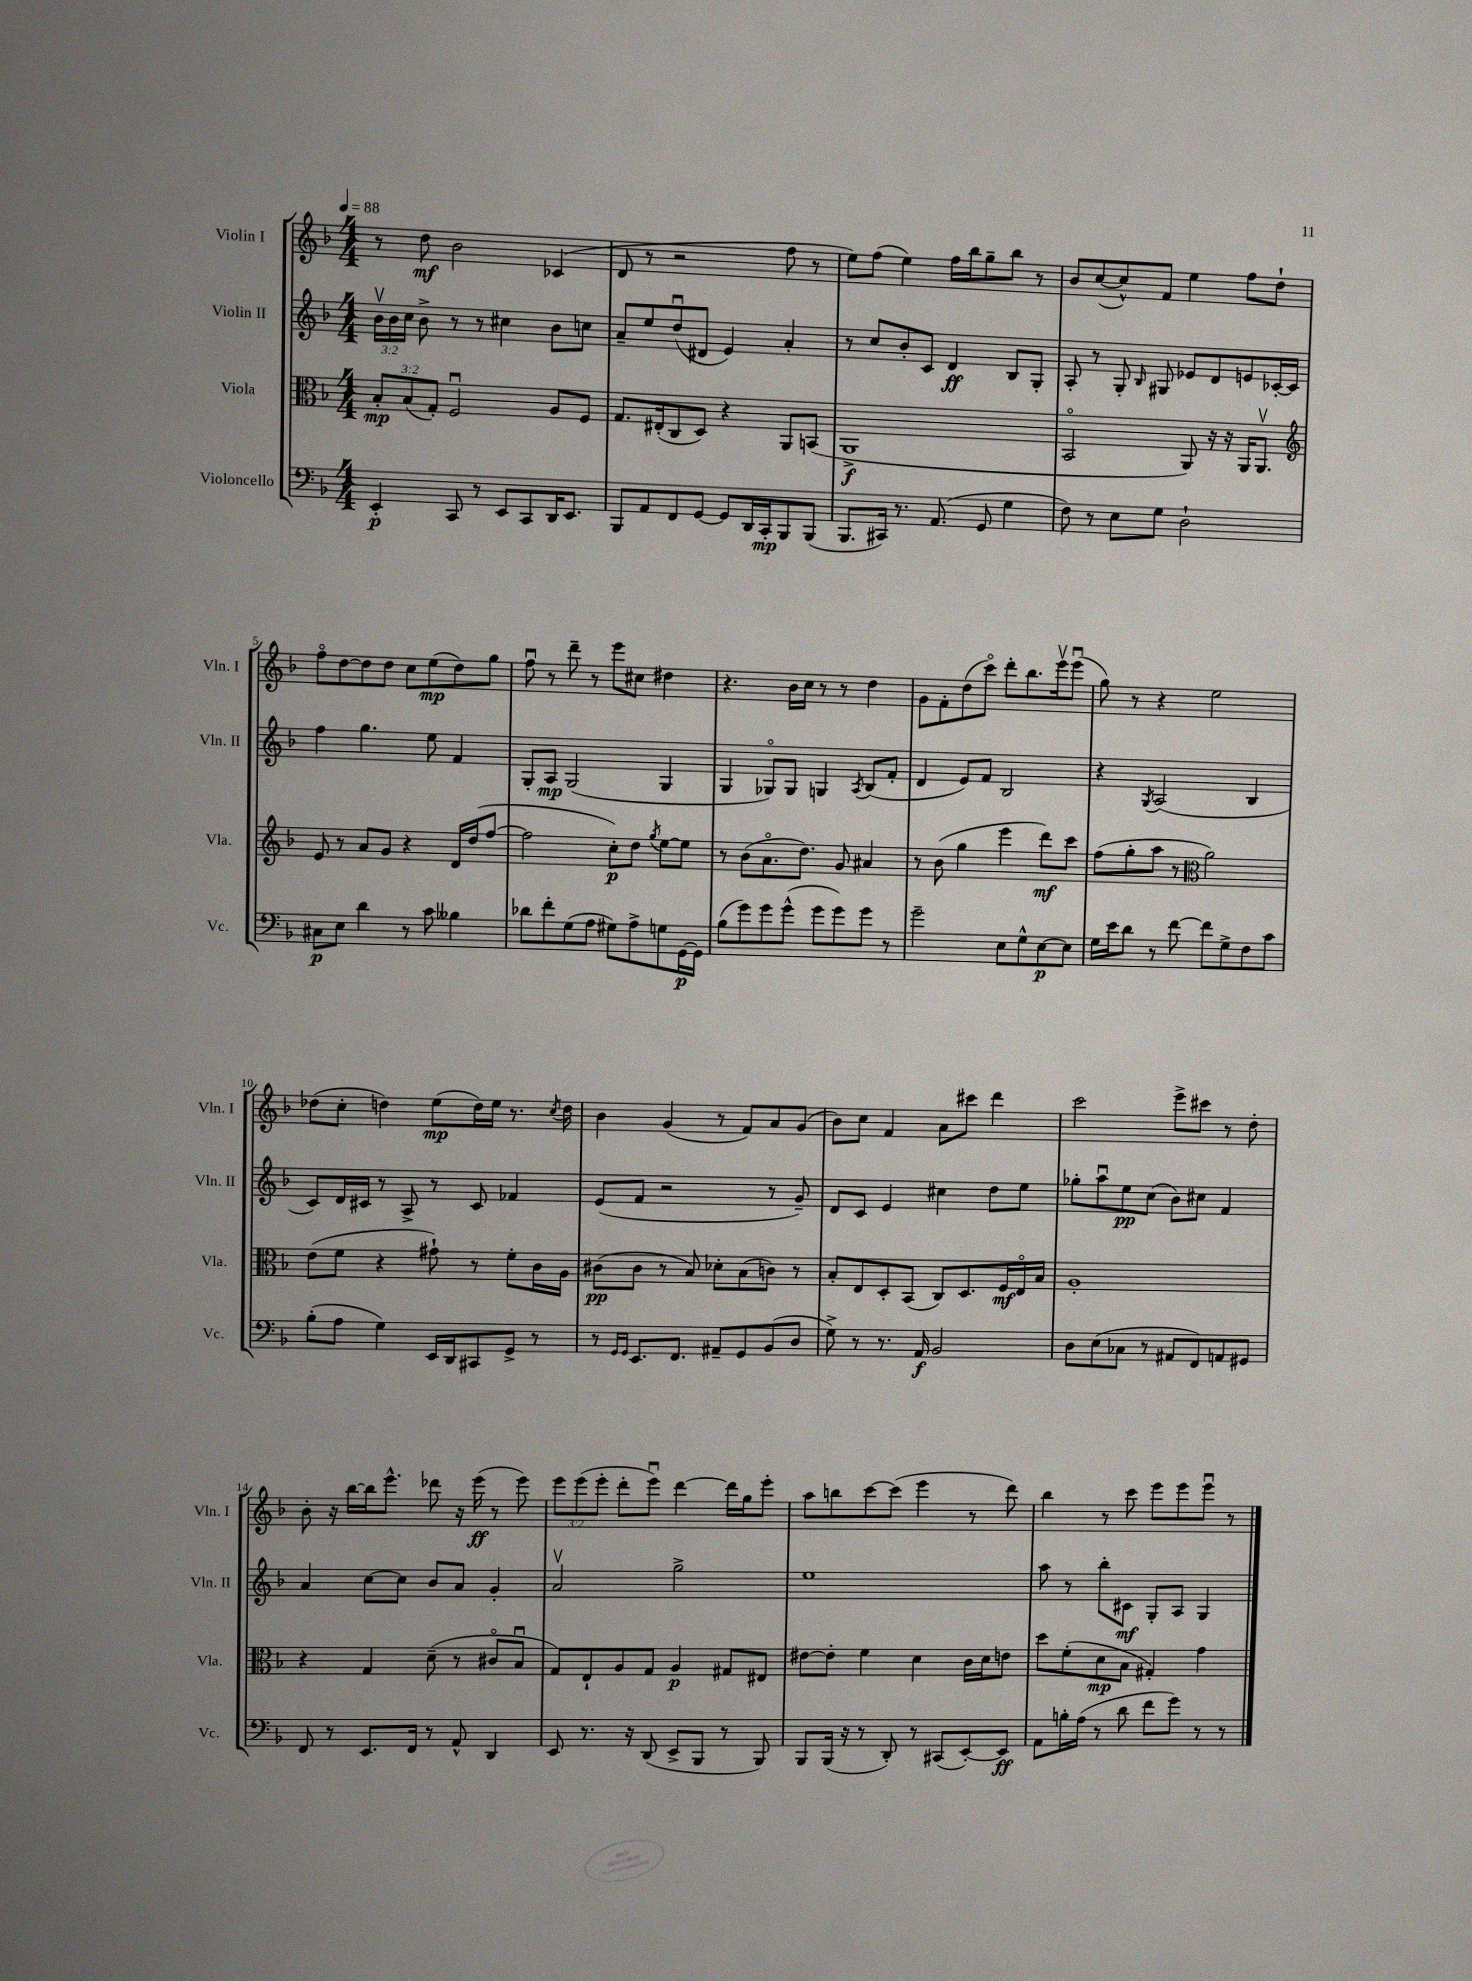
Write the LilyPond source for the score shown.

<<
\new StaffGroup <<
\new Staff = "s0" \with { instrumentName = "Violin I" shortInstrumentName = "Vln. I" } {
    \clef treble \key f \major \numericTimeSignature \time 4/4 \override Staff.TupletNumber.text = #tuplet-number::calc-fraction-text \tempo 4 = 88
    \autoBeamOff r8 d''8\mf bes'2 ces'4( |
    d'8 r8 r2 f''8 r8 |
    e''8[) f''8]( e''4) f''16[ bes''16 g''8-- bes''8] r8 |
    bes'8[ c''8~( c''8-^) f'8] e''4 f''8[ d''8]-! |
    f''8[\flageolet d''8~ d''8 d''8] c''8[ e''8\mp( d''8) g''8] |
    f''8\downbow r8 d'''8-- r8 e'''8[ cis''8] dis''4 |
    r4. bes'16[ c''16] r8 r8 d''4 |
    g'8[ f'8-. d''8( c'''8]\flageolet) d'''8[-. bes''8. e'''16\upbow e'''8]\downbow( |
    g''8) r8 r4 e''2 |
    des''8[( c''8]-. d''4) e''8[\mp( d''16) e''16] r8. \acciaccatura { c''8 } d''16 |
    bes'4 g'4( r8 f'8[) a'8 g'8]( |
    bes'8[) c''8] f'4 a'8[ cis'''8] d'''4 |
    c'''2 e'''8[-> cis'''8] r8 d''8-. |
    bes'8-. r16 bes''16[~ bes''16 e'''8.]-^ des'''8 r16 e'''16\ff( r8 e'''8) |
    \tuplet 3/2 { e'''8[ e'''8( e'''8]-. } d'''8[-. e'''8]\downbow) d'''4~ d'''16[ g''16 e'''8]-. |
    a''8[ b''8 c'''8~ c'''8]( e'''4 r8 d'''8) |
    bes''4 r8 c'''8 e'''8[ e'''8 e'''8]\downbow r8 \bar "|." |
}
\new Staff = "s1" \with { instrumentName = "Violin II" shortInstrumentName = "Vln. II" } {
    \clef treble \key f \major \numericTimeSignature \time 4/4 \override Staff.TupletNumber.text = #tuplet-number::calc-fraction-text
    \autoBeamOff \tuplet 3/2 { bes'16[\upbow bes'16 c''16] } bes'8-> r8 r8 cis''4 bes'8[ c''8] |
    a'8[-- e''8 d''8\downbow( dis'8] e'4) a'4-. |
    r8 c''8[ bes'8-. c'8] d'4\ff bes8[ g8]-. |
    a8-. r8 g8-. \grace { bes16 } gis8 ees'8[ d'8 e'8 ces'16~-. ces'16] |
    f''4 g''4. e''8 f'4 |
    g8[-. a8]\mp g2( g4 |
    g4 ges8[\flageolet) ges8] g4 \acciaccatura { a8 } bes8[( f'8]-. |
    d'4 e'8[) f'8] bes2 |
    r4 \acciaccatura { g8 } a2( bes4 |
    c'8[) d'16 cis'16] r8 a8-> r8 cis'8 fes'4 |
    e'8[( f'8] r2 r8 g'8--) |
    d'8[ c'8] e'4 cis''4 d''8[ e''8] |
    ges''8[-. a''8\downbow e''8\pp c''8]( bes'8[) cis''8] f'4 |
    a'4 c''8[~ c''8] bes'8[ a'8] g'4-. |
    a'2\upbow g''2-> |
    e''1 |
    a''8 r8 bes''8[-. cis'8]\mf g8[-. a8] g4 \bar "|." |
}
\new Staff = "s2" \with { instrumentName = "Viola" shortInstrumentName = "Vla." } {
    \clef alto \key f \major \numericTimeSignature \time 4/4 \override Staff.TupletNumber.text = #tuplet-number::calc-fraction-text
    \autoBeamOff \tuplet 3/2 { bes8[-.\mp bes8( g8]-.) } f2\downbow a8[ f8] |
    g8.[ eis16-.( c8 d8]) r4 a,8[ b,8]( |
    a,1->\f |
    bes,2\flageolet a,8) r16 r16 a,16[ a,8.]\upbow |
    \clef treble e'8 r8 a'8[ g'8] r4 d'16[ d''16( f''8]~ |
    f''2 c''8[-.\p) d''8] \acciaccatura { g''8 } e''8[~ e''8] |
    r8 bes'8[( a'8.\flageolet d''8.]) g'8 ais'4 |
    r8 bes'8( g''4 e'''4 d'''8[\mf) c'''8] |
    f''8[( g''8-. a''8] r8 \clef alto a'2) |
    e'8[( f'8] r4 gis'8-!) r8 f'8[-. c'16 a16] |
    cis'8[\pp( cis'8] r8 bes8) des'8[-. bes8( c'8]) r8 |
    bes8[-. e8 d8-. bes,8]( c8[) d8. f16\mf e16\flageolet bes16] |
    a1-. |
    r4 g4 d'8--( r8 cis'8[\flageolet bes8]\downbow |
    g8[) e8-! a8 g8] a4\p gis8[ eis8] |
    eis'8[~ eis'8]-. f'4 d'4 c'16[ d'16 e'8] |
    d''8[ f'8-.( d'8\mp bes8] gis4-.) g'4 \bar "|." |
}
\new Staff = "s3" \with { instrumentName = "Violoncello" shortInstrumentName = "Vc." } {
    \clef bass \key f \major \numericTimeSignature \time 4/4
    \autoBeamOff e,4-.\p c,8 r8 e,8[ c,8 d,16 e,8.] |
    bes,,8[ a,8 f,8 g,8]~ g,8[ d,16 c,16-.\mp bes,,8 bes,,8]( |
    bes,,8.[ cis,16]) r8. a,8.( g,8 g4 |
    f8) r8 e8[ g8] d2-! |
    cis8[\p e8] d'4 r8 c'8 beses4 |
    des'8[ f'8-. g8( a8] gis8[) a8-> g8 g,16~\p g,16] |
    bes8[( g'8) g'8 g'8]-^( g'8[ g'8) g'8] r8 |
    g'2-- e8[ g8-^ e8~\p e8] |
    g16[ e'16 d'8] r8 f'8~ f'8[ g8-> f8 c'8] |
    bes8[-.( a8] g4) e,16[ d,16 cis,8 g,8]-> r8 |
    r8 \grace { g,16[ g,16] } e,8.[ f,8.] ais,8[-- g,8 bes,8( d8] |
    g8->) r8 r8. a,16\f bes,2 |
    d8[ e8( ces8] r8 ais,8[ f,8) a,8 gis,8] |
    f,8 r8 e,8.[ f,16] r8 a,8-^ d,4 |
    e,8 r8. r16 d,8( e,8[-> bes,,8] r8 bes,,8) |
    bes,,8[ bes,,16]( r16 r8 d,8-.) r8 cis,8[( e,8~-.) e,8]\ff |
    a,8[ b16-. a16]( r8 d'8 f'8[ g'8]) r8 r8 \bar "|." |
}
>>
>>
